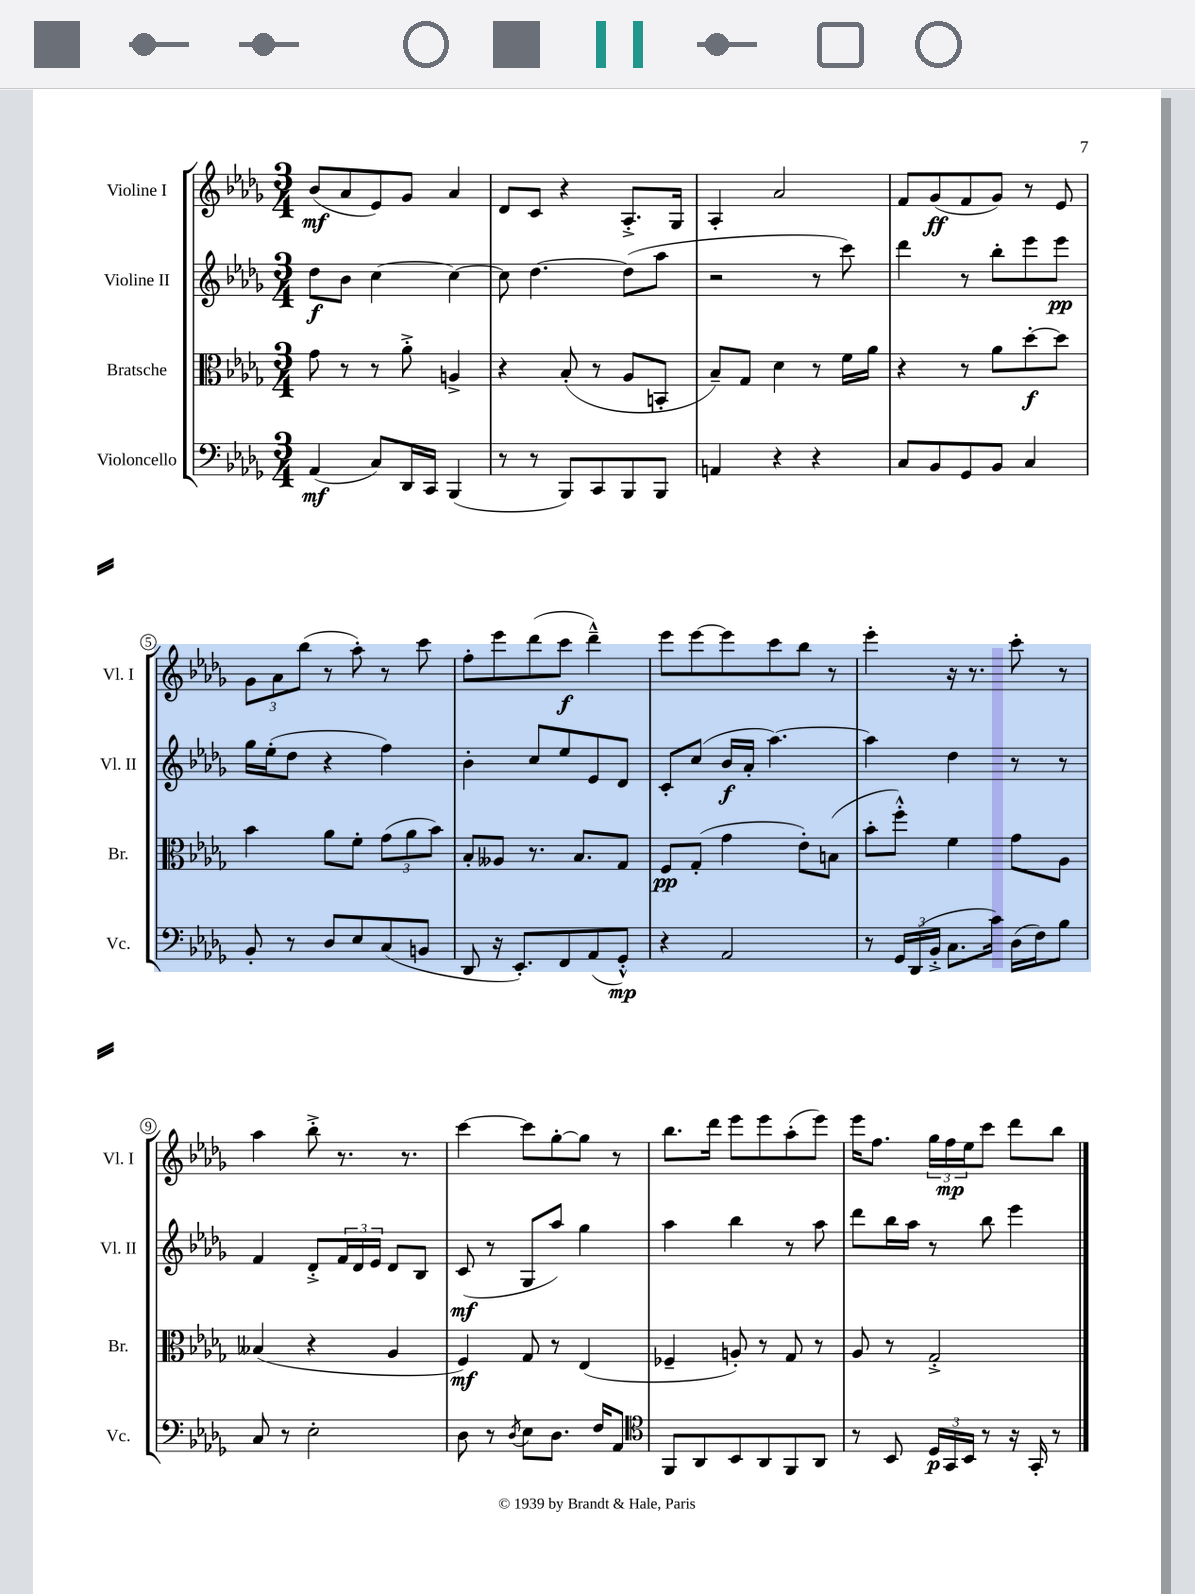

**kern	**dynam	**kern	**dynam	**kern	**dynam	**kern	**dynam
*part4	*part4	*part3	*part3	*part2	*part2	*part1	*part1
*staff4	*staff4	*staff3	*staff3	*staff2	*staff2	*staff1	*staff1
*I"Violoncello	*	*I"Bratsche	*	*I"Violine II	*	*I"Violine I	*
*I'Vc.	*	*I'Br.	*	*I'Vl. II	*	*I'Vl. I	*
*clefF4	*	*clefC3	*	*clefG2	*	*clefG2	*
*k[b-e-a-d-g-]	*	*k[b-e-a-d-g-]	*	*k[b-e-a-d-g-]	*	*k[b-e-a-d-g-]	*
*M3/4	*	*M3/4	*	*M3/4	*	*M3/4	*
=1	=1	=1	=1	=1	=1	=1	=1
(4AA-/	mf	8g-\	.	8dd-\L	f	(8b-/L	mf
.	.	8r	.	8b-\J	.	8a-/	.
8C/L)	.	8r	.	[4cc\	.	8e-/)	.
16DD-/L	.	8a-'^\	.	.	.	8g-/J	.
16CC/JJ	.	.	.	.	.	.	.
(4BBB-/	.	4An^/	.	4cc\_	.	4a-/	.
=2	=2	=2	=2	=2	=2	=2	=2
8r	.	4r	.	8cc\]	.	8d-/L	.
8r	.	.	.	[4.dd-\	.	8c/J	.
8BBB-/L)	.	(8B-'/	.	.	.	4r	.
8CC/	.	8r	.	.	.	.	.
8BBB-/	.	8A-/L	.	(8dd-\L]	.	8.A-'^/L	.
8BBB-/J	.	8BBn'/J	.	8aa-\J	.	.	.
.	.	.	.	.	.	16G-/Jk	.
=3	=3	=3	=3	=3	=3	=3	=3
4AAn/	.	8B-~/L)	.	2r	.	4A-'/	.
.	.	8G-/J	.	.	.	.	.
4r	.	4d-\	.	.	.	2a-/	.
4r	.	8r	.	8r	.	.	.
.	.	16f\LL	.	8ccc\)	.	.	.
.	.	16a-\JJ	.	.	.	.	.
=4	=4	=4	=4	=4	=4	=4	=4
8C/L	.	4r	.	4ddd-\	.	8f/L	.
8BB-/	.	.	.	.	.	(8g-/	ff
8GG-/	.	8r	.	8r	.	8f/	.
8BB-/J	.	8a-\L	.	8bb-'\L	.	8g-/J)	.
4C/	.	[8dd-'\	f	8eee-\	.	8r	.
.	.	8dd-\J]	.	8eee-\J	pp	8e-/	.
!!LO:LB:g=z
=5	=5	=5	=5	=5	=5	=5	=5
8BB-'/	.	4b-\	.	16gg-\LL	.	12g-\L	.
.	.	.	.	(16ee-'\J	.	.	.
.	.	.	.	.	.	12a-\	.
8r	.	.	.	8dd-\J	.	.	.
.	.	.	.	.	.	(12bb-\J	.
8D-/L	.	8a-\L	.	4r	.	8r	.
8E-/	.	8f'\J	.	.	.	8aa-'\)	.
(8C/	.	(12g-\L	.	4ff\)	.	8r	.
.	.	12a-\	.	.	.	.	.
8BBn/J	.	.	.	.	.	8ccc\	.
.	.	12b-\J)	.	.	.	.	.
=6	=6	=6	=6	=6	=6	=6	=6
8DD-/	.	8B-'/L	.	4b-'\	.	8ff'\L	.
16r	.	8A--X/J	.	.	.	8eee-\	.
8.EE-'/L)	.	.	.	.	.	.	.
.	.	8.r	.	8cc/L	.	(8ddd-\	.
8FF/	.	.	.	8ee-/	.	8ccc\J	f
.	.	8.B-/L	.	.	.	.	.
(8AA-/	.	.	.	8e-/	.	4ddd-~^^\)	.
8GG-'^^/J)	mp	8G-/J	.	8d-/J	.	.	.
=7	=7	=7	=7	=7	=7	=7	=7
4r	.	8F/L	pp	8c'/L	.	8eee-\L	.
.	.	(8G-'/J	.	(8cc/J	.	[8eee-\	.
2AA-/	.	4g-\	.	16b-/LL	f	8eee-\]	.
.	.	.	.	16a-'/JJ	.	.	.
.	.	.	.	[4.aa-\)	.	8ccc\	.
.	.	8e-'\L)	.	.	.	8bb-\J	.
.	.	(8Bn\J	.	.	.	8r	.
=8	=8	=8	=8	=8	=8	=8	=8
8r	.	8b-'\L	.	4aa-\]	.	4eee-'\	.
24GG-/LL	.	8ff'^^\J)	.	.	.	.	.
(24DD-/	.	.	.	.	.	.	.
24BB-'^/JJ	.	.	.	.	.	.	.
8.C\L	.	4f\	.	4dd-\	.	16r	.
.	.	.	.	.	.	8.r	.
16c\Jk)	.	.	.	.	.	.	.
(16D-\LL	.	8g-\L	.	8r	.	8ccc'\	.
16F\J)	.	.	.	.	.	.	.
8B-\J	.	8A-\J	.	8r	.	8r	.
!!LO:LB:g=z
=9	=9	=9	=9	=9	=9	=9	=9
8C/	.	(4B--X/	.	4f/	.	4aa-\	.
8r	.	.	.	.	.	.	.
2E-'\	.	4r	.	8d-'^/L	.	8bb-'^\	.
.	.	.	.	24f/L	.	8.r	.
.	.	.	.	24d-/	.	.	.
.	.	.	.	24e-/JJ	.	.	.
.	.	4A-/	.	8d-/L	.	.	.
.	.	.	.	.	.	8.r	.
.	.	.	.	8B-/J	.	.	.
=10	=10	=10	=10	=10	=10	=10	=10
8D-\	.	4F/)	mf	(8c/	mf	[4ccc\	.
8r	.	.	.	8r	.	.	.
8qD-/	.	.	.	.	.	.	.
8E-\L	.	8G-/	.	8G-/L	.	8ccc\L]	.
8.D-\J	.	8r	.	8aa-/J)	.	[8gg-'\	.
.	.	(4E-/	.	4gg-\	.	8gg-\J]	.
16F/KL	.	.	.	.	.	.	.
8AA-/J	.	.	.	.	.	8r	.
=11	=11	=11	=11	=11	=11	=11	=11
*clefC4	*	*	*	*	*	*	*
8FF/L	.	4F-X~/	.	4aa-\	.	8.bb-\L	.
8AA-/	.	.	.	.	.	.	.
.	.	.	.	.	.	16ddd-\Jk	.
8BB-/	.	8An'/)	.	4bb-\	.	8eee-\L	.
8AA-/	.	8r	.	.	.	8eee-\	.
8FF/	.	8G-/	.	8r	.	(8aa-'\	.
8AA-/J	.	8r	.	8aa-\	.	8eee-\J)	.
=12	=12	=12	=12	=12	=12	=12	=12
8r	.	8A-/	.	8ddd-\L	.	16eee-\KL	.
.	.	.	.	.	.	8.ff\J	.
8BB-/	.	8r	.	16bb-\L	.	.	.
.	.	.	.	16aa-\JJ	.	.	.
24D-/LL	p	2G-'^/	.	8r	.	24gg-\LL	.
24GG-/	.	.	.	.	.	24ff\	mp
24BB-/JJ	.	.	.	.	.	24ee-\J	.
8r	.	.	.	8bb-\	.	8ccc\J	.
16r	.	.	.	4eee-\	.	8ddd-\L	.
16GG-'/	.	.	.	.	.	.	.
8r	.	.	.	.	.	8bb-\J	.
==	==	==	==	==	==	==	==
*-	*-	*-	*-	*-	*-	*-	*-
